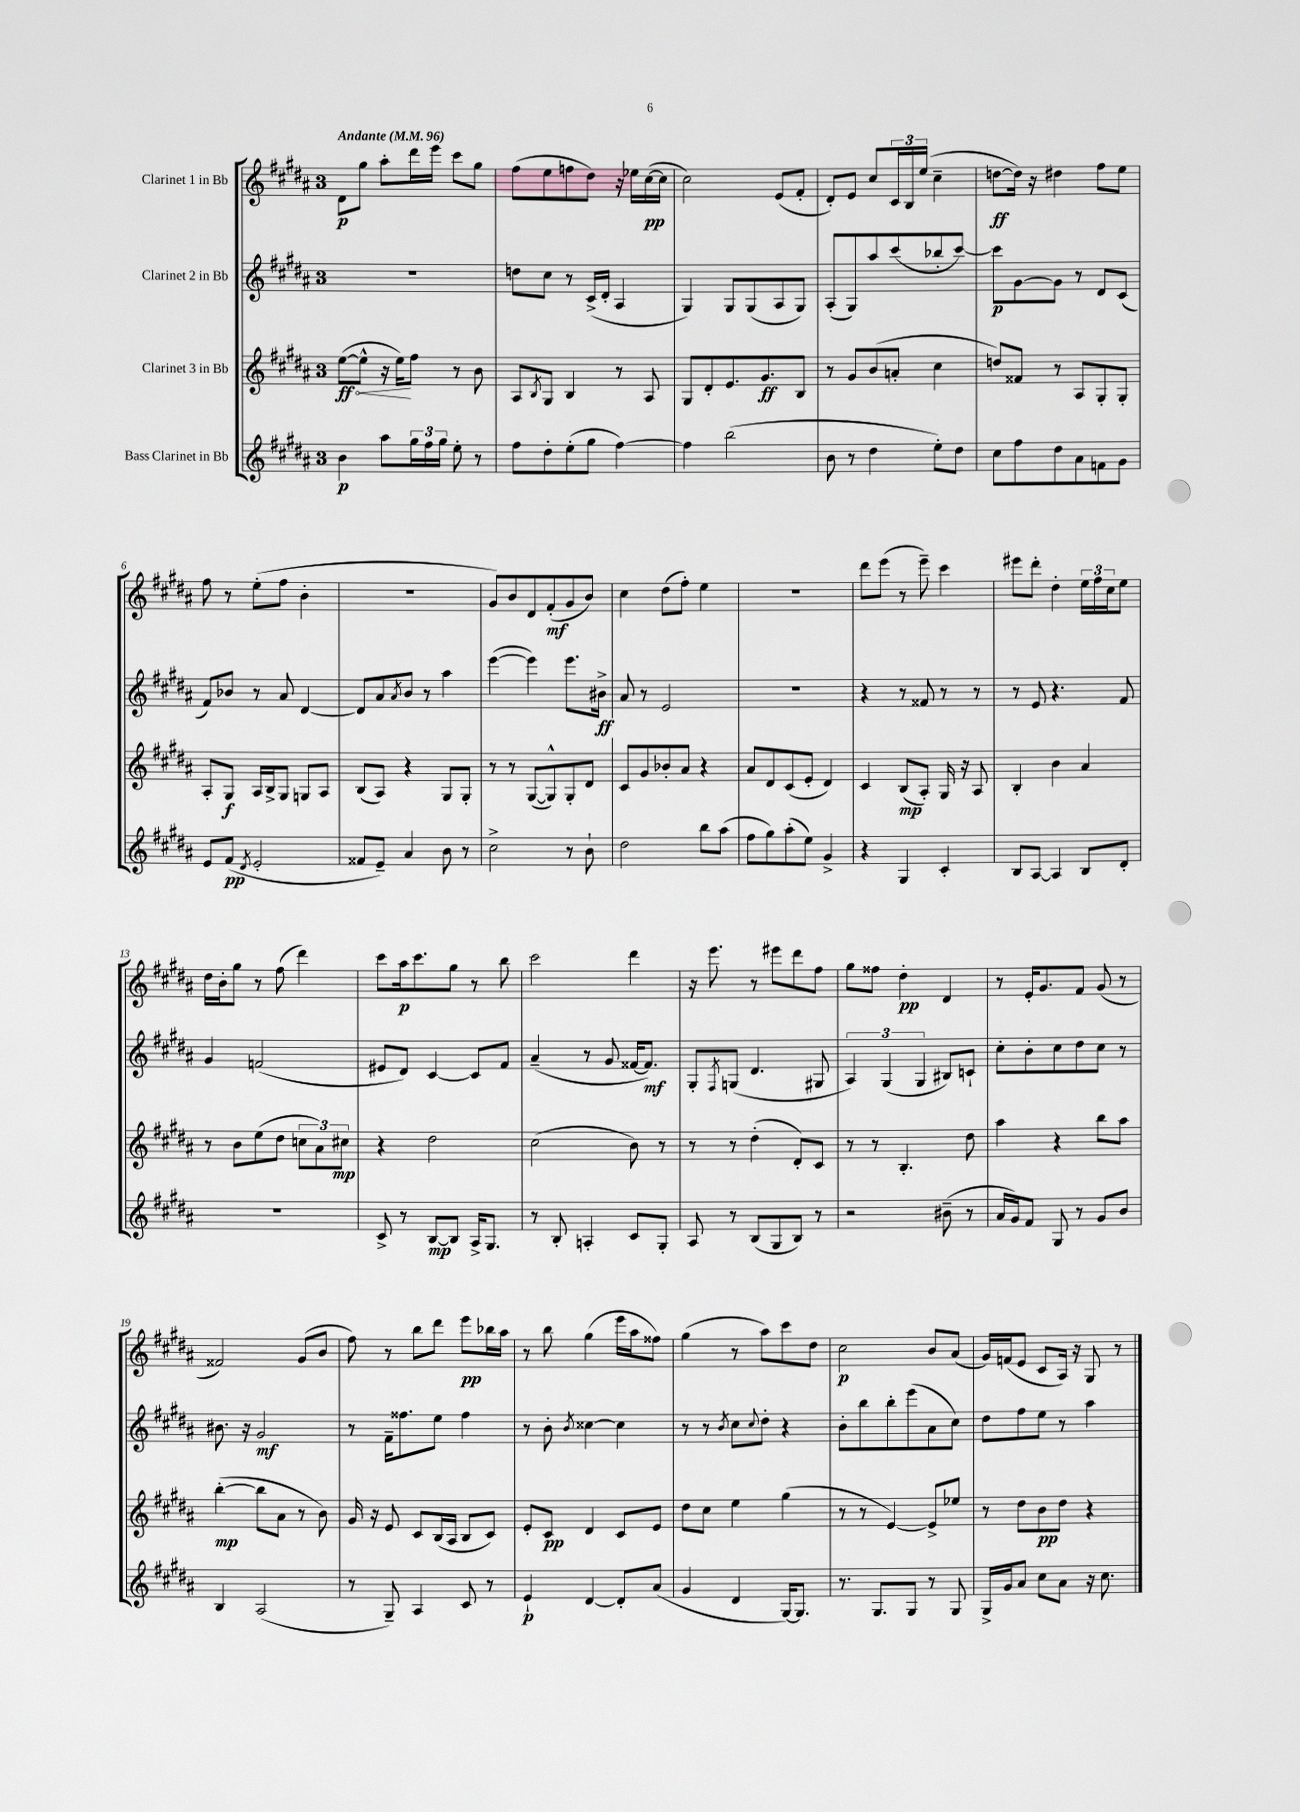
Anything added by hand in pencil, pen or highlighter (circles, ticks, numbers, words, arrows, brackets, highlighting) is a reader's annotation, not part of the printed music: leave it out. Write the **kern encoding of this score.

**kern	**kern	**kern	**kern
*staff4	*staff3	*staff2	*staff1
*clefG2	*clefG2	*clefG2	*clefG2
*k[f#c#g#d#a#]	*k[f#c#g#d#a#]	*k[f#c#g#d#a#]	*k[f#c#g#d#a#]
*M3/4	*M3/4	*M3/4	*M3/4
*MM96	*MM96	*MM96	*MM96
4b	([8ee	2.r	8d#
.	8ee^^]	.	8gg#
8aa#	16r	.	8aa#'
.	16ee)	.	.
24gg#	8ff#	.	16ddd#
24ff#	.	.	.
.	.	.	16eee
24gg#	.	.	.
8ee'	8r	.	8ccc#
8r	8b	.	8gg#
=	=	=	=
8ff#	8A#	8dd	(8ff#
.	8qB	.	.
8dd#'	8G#	8cc#	8ee
(8ee'	4B	8r	8ff
8gg#	.	(16c#^	8dd#)
.	.	16d#'	.
[4ff#)	8r	4A#	16r
.	.	.	16ee-
.	8A#	.	([16cc#
.	.	.	16cc#]
=	=	=	=
4ff#]	8G#	4G#)	2cc#)
.	8d#'	.	.
(2bb	8.e	8G#	.
.	.	(8G#	.
.	8.g#	.	.
.	.	8A#	(8e
.	8B	8G#)	8f#'
=	=	=	=
8b	8r	(8A#'	8d#')
8r	8g#	8G#)	8e
4dd#	(8b	8aa#	8cc#
.	8a'	(8ccc#	24c#
.	.	.	24B
.	.	.	(24ee
8ee')	4cc#	8bb-'	4cc#~
8dd#	.	[8ccc#)	.
=	=	=	=
8cc#	8dd)	8ccc#]	[8dd
8ff#	8f##	[8g#	16dd])
.	.	.	16r
8dd#	8r	8g#]	4dd#
8a#	8A#	8r	.
8f	8G#'	8d#	8ff#
8g#	8G#'	(8c#	8ee
=	=	=	=
8e	8A#'	8f#)	8ff#
(8f#	8G#	8b-	8r
8qd#	.	.	.
2e'	16A#	8r	(8ee'
.	16B^	.	.
.	8G#	8a#	8ff#
.	8G	[4d#	4b'
.	8A#	.	.
=	=	=	=
8f##	(8B	8d#]	2.r
8e~)	8A#)	8a#	.
.	.	8qa#	.
4a#	4r	8b	.
.	.	8r	.
8b	8G#	4aa#	.
8r	8G#'	.	.
=	=	=	=
2cc#^	8r	([4eee	8g#)
.	8r	.	8b
.	([8G#	4eee])	8d#
.	8G#^^])	.	(8f#'
8r	8G#'	8.eee	8g#
8b`	8d#	.	8b)
.	.	16b#^	.
=	=	=	=
2dd#	8c#	8a#	4cc#
.	8g#	8r	.
.	8b-'	2e	(8dd#
.	8a#	.	8ff#')
8bb	4r	.	4ee
(8aa#	.	.	.
=	=	=	=
8ff#	8a#	2.r	2.r
8gg#)	8d#	.	.
(8aa#'	(8c#	.	.
8ee)	8e'	.	.
4g#^	4d#)	.	.
=	=	=	=
4r	4c#	4r	8ddd#
.	.	.	(8eee
4G#	(8B	8r	8r
.	8A#')	8f##	8eee~)
4c#'	16G#	8r	4ccc#
.	16r	.	.
.	8A#	8r	.
=	=	=	=
8B	4B'	8r	8eee#
[8A#	.	8e	8ddd#'
4A#]	4b	4.r	4dd#'
8B	4a#	.	24ee
.	.	.	24ff#
.	.	.	24cc#
8d#'	.	8f#	8ee
=	=	=	=
2.r	8r	4g#	16dd#
.	.	.	16b'
.	8b	.	8gg#
.	(8ee	(2f	8r
.	8dd#	.	(8ff#
.	12cc	.	4ddd#)
.	12a#)	.	.
.	12cc#	.	.
=	=	=	=
8c#^	4r	8e#	8ccc#
8r	.	8d#)	16aa#
.	.	.	8.ccc#
[8B	2dd#	[4c#	.
8B]	.	.	8gg#
16A#^	.	8c#]	8r
8.G#	.	.	.
.	.	8f#	8bb
=	=	=	=
8r	(2cc#	(4a#~	2ccc#
8B'	.	.	.
4A'	.	8r	.
.	.	8g#	.
8c#	8b)	[16f##	4ddd#
.	.	8.f##])	.
8G#'	8r	.	.
=	=	=	=
8A#	8r	8G#'	16r
.	.	.	8.eee
.	.	8qF#	.
8r	8r	(8G	.
(8B	(4dd#'	4.d#	8r
8G#	.	.	8eee#
8B)	8d#')	.	8ddd#
8r	8c#	8G#	8ff#
=	=	=	=
2r	8r	6A#)	8gg#
.	8r	.	8ff##
.	.	(6G#	.
.	4.B'	.	4dd#'
.	.	6G#	.
(8b#~	.	8B#)	4d#
8r	8dd#	8c`	.
=	=	=	=
16a#	4aa#	8cc#'	8r
16g#)	.	.	.
8f#	.	8b'	16e'
.	.	.	8.g#
8G#	4r	8cc#	.
8r	.	8dd#	8f#
8g#	8bb	8cc#	(8g#
8b	8aa#	8r	8r
=	=	=	=
4B	([4bb'	8.b#	2f##)
.	.	16r	.
(2A#	8bb]	2g#	.
.	8a#	.	.
.	8r	.	(8g#
.	8b)	.	8b
=	=	=	=
8r	16g#	8r	8ff#)
.	16r	.	.
8G#~)	8e	16f#~	8r
.	.	8.ff##	.
4A#	8c#	.	8bb
.	(16B	8ee	8ddd#
.	16A#	.	.
8c#	8B	4ff##	8eee
8r	8c#)	.	16bb-
.	.	.	16aa#
=	=	=	=
4e`	8e'	8r	8r
.	8c#	8b'	8bb
.	.	8qb	.
[4d#	4d#	[4cc##	(4gg#
8d#']	8c#	4cc##]	16eee
.	.	.	16aa#
(8a#	8e	.	8ff##)
=	=	=	=
4g#	8dd#	8r	(4gg#
.	8cc#	8r	.
.	.	8qb	.
4d#	4ee	8cc#	8r
.	.	8qqcc#	.
.	.	8dd#'	8aa#)
[16G#)	(4gg#	4r	8ccc#
8.G#]	.	.	.
.	.	.	8dd#
=	=	=	=
8.r	8r	8b'	2cc#
.	8r	8bb	.
8.G#	.	.	.
.	[4e)	8bb'	.
8G#	.	(8eee	.
8r	8e^]	8a#	8b
8G#	8ee-	8cc#)	(8a#
=	=	=	=
16G#^	8r	8dd#	16g#)
16g#	.	.	(16f
8a#	8dd#	8ff#	8e
8cc#	8b	8ee	8c#
8a#	8dd#	8r	16A#)
.	.	.	16r
16r	4r	4aa#	8G#
8.cc#	.	.	.
.	.	.	8r
==	==	==	==
*-	*-	*-	*-
